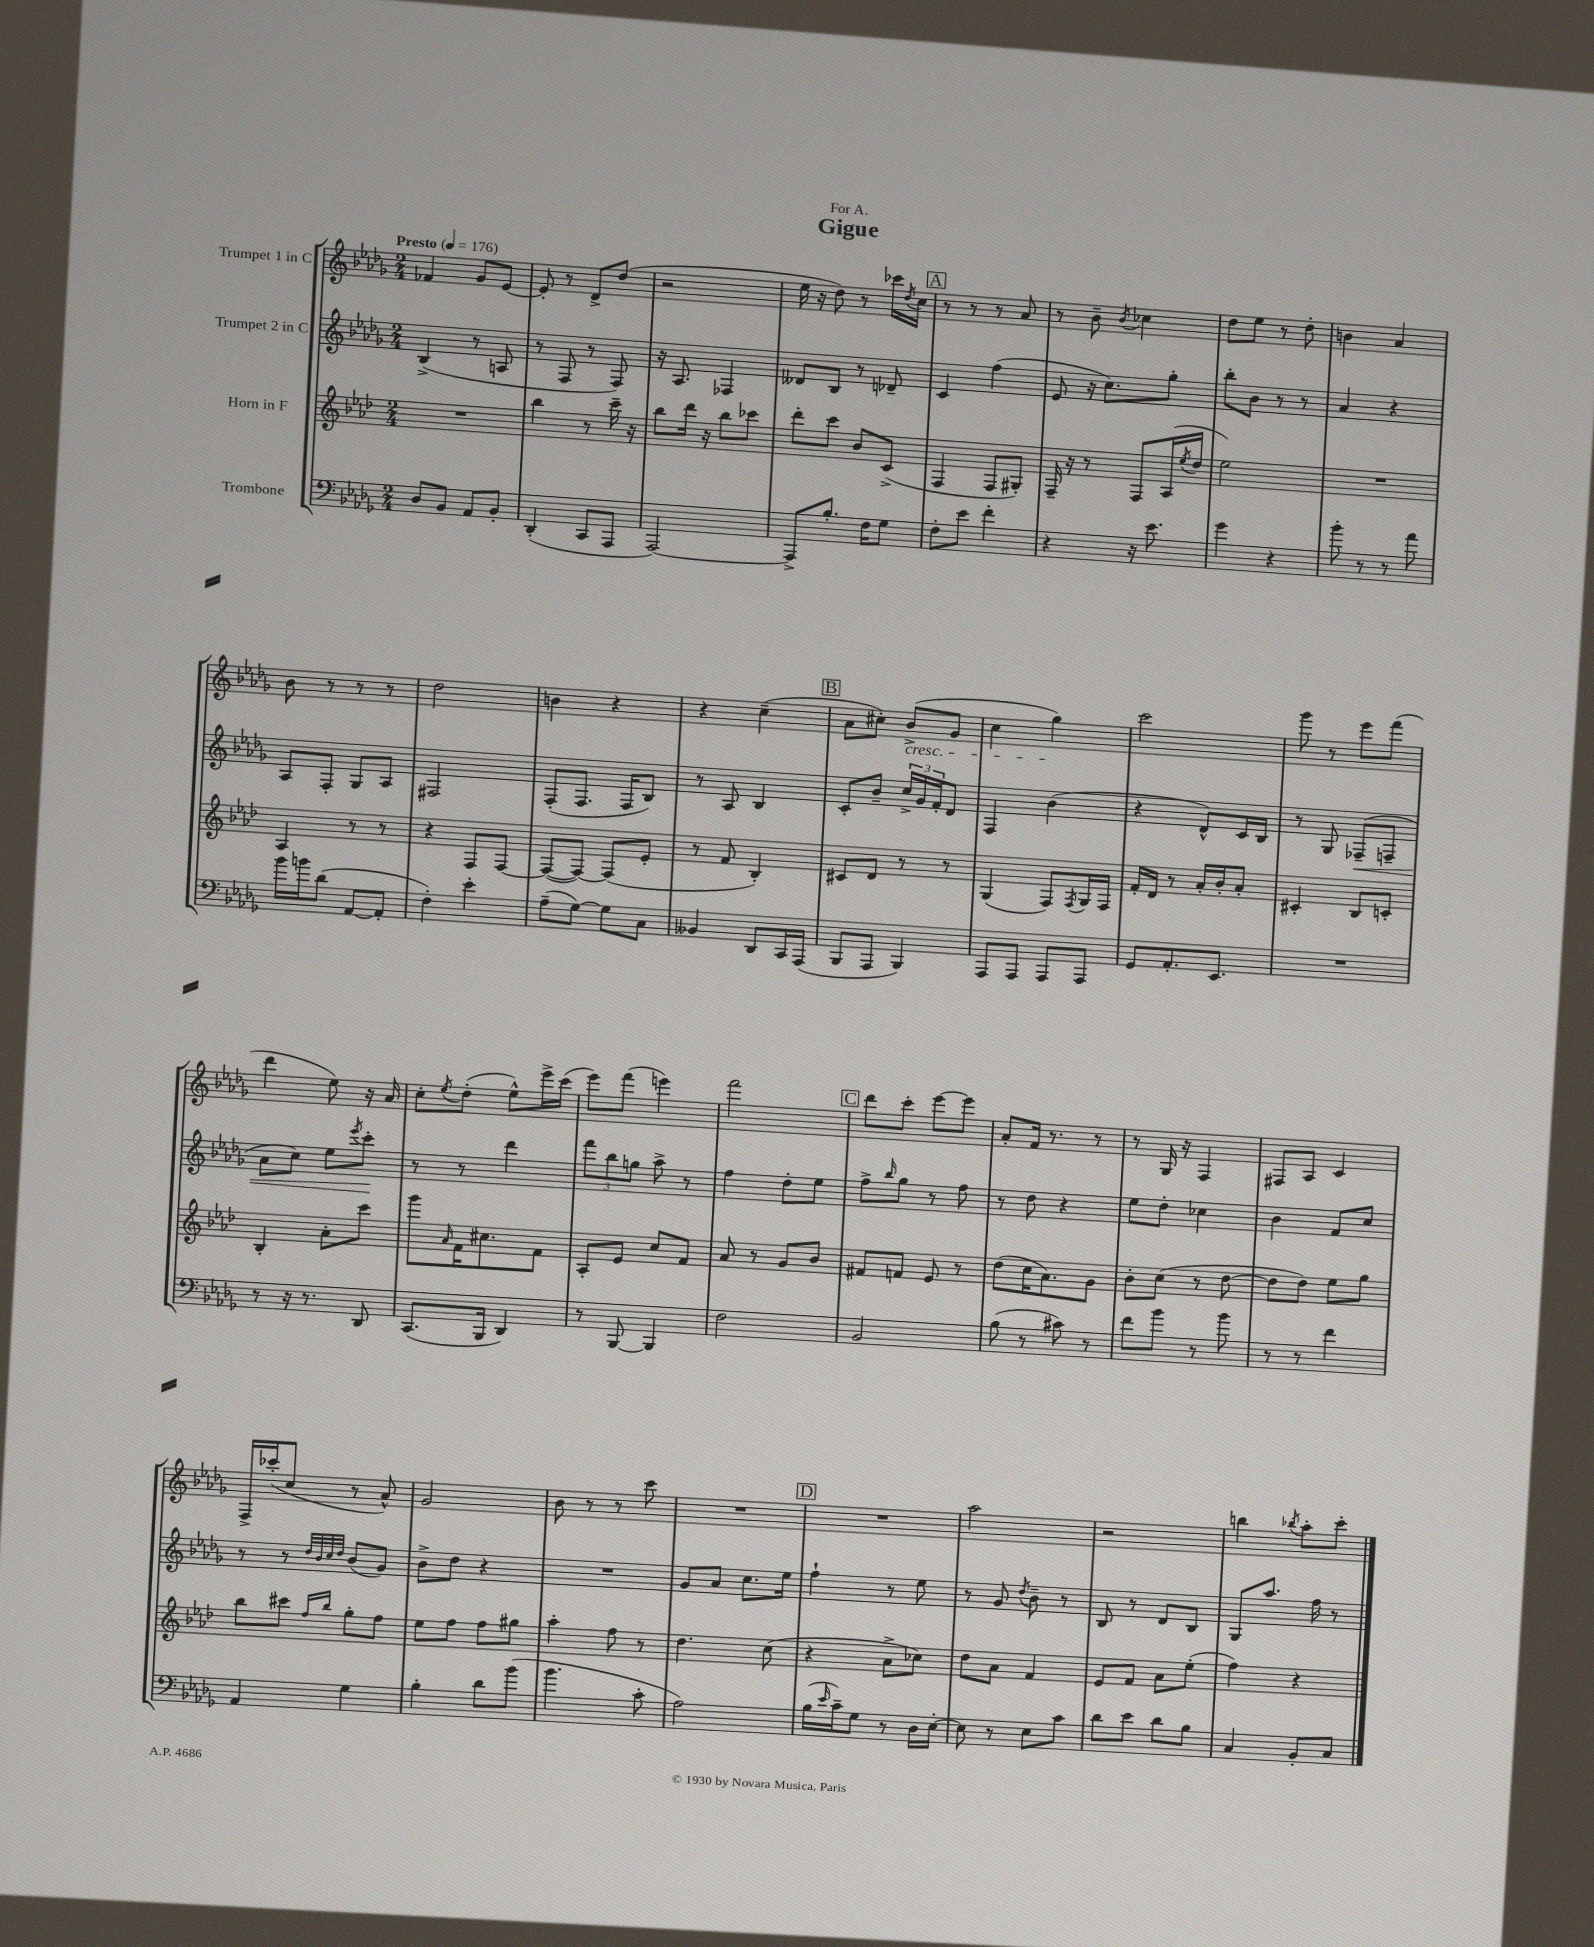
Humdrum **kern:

**kern	**kern	**kern	**dynam	**kern
*part4	*part3	*part2	*part2	*part1
*staff4	*staff3	*staff2	*staff2	*staff1
*I"Trombone	*I"Horn in F	*I"Trumpet 2 in C	*	*I"Trumpet 1 in C
*clefF4	*clefG2	*clefG2	*	*clefG2
*k[b-e-a-d-g-]	*k[b-e-a-d-]	*k[b-e-a-d-g-]	*	*k[b-e-a-d-g-]
*M2/4	*M2/4	*M2/4	*	*M2/4
*MM176	*MM176	*MM176	*	*MM176
=1	=1	=1	=1	=1
!	!	!	!	!LO:TX:a:B:t=Presto
8D-/L	2r	(4B-^/	.	4f-X/
8BB-/J	.	.	.	.
8AA-/L	.	8r	.	8g-/L
8BB-'/J	.	8An/	.	[8e-/J
=2	=2	=2	=2	=2
(4DD-'/	4bb-\	8r	.	8e-'/]
.	.	8F/	.	8r
8CC/L	8r	8r	.	8d-^/L
8AAA-/J	16ccc~\	8F/)	.	(8dd-/J
.	16r	.	.	.
=3	=3	=3	=3	=3
[2AAA-/)	8bb-\L	16r	.	2r
.	.	8.A-/	.	.
.	16ddd-\Jk	.	.	.
.	16r	.	.	.
.	8bb-\L	4F-X/	.	.
.	8ccc-X\J	.	.	.
=4	=4	=4	=4	=4
8AAA-^/L]	8ddd-'\L	8d--X/L	.	16ee-\
.	.	.	.	16r
8.B-'/J	8ccc\J	8B-/J	.	8dd-\)
.	8b-/L	8r	.	8r
16F\KL	.	.	.	.
8G-\J	(8c^/J	8d-X~/	.	16ccc-X\LL
.	.	.	.	8qdd-/
.	.	.	.	16cc\JJ
!!LO:REH:place=s1:t=A
=5	=5	=5	=5	=5
8F'\L	4F/	4c/	.	8r
8e-\J	.	.	.	8r
4f'\	8F/L	(4ff\	.	8r
.	8G#X'/J)	.	.	8a-/
=6	=6	=6	=6	=6
4r	16F~/	8e-/	.	8r
.	16r	.	.	.
.	8r	16r	.	8b-~\
.	.	8.cc\L)	.	.
.	.	.	.	8qb-/
16r	8F/L	.	.	4cc-X\
8.e-\	.	.	.	.
.	(16A-/L	8gg-'\J	.	.
.	8qee-/	.	.	.
.	16dd-/JJ	.	.	.
=7	=7	=7	=7	=7
4g-\	2ee-\)	8bb-'\L	.	8dd-\L
.	.	8b-\J	.	8ee-\J
4r	.	8r	.	8r
.	.	8r	.	8dd-'\
=8	=8	=8	=8	=8
8b-'\	2r	4a-/	.	4bn\
8r	.	.	.	.
8r	.	4r	.	4a-/
8a-\	.	.	.	.
!!LO:LB:g=z
=9	=9	=9	=9	=9
16b-\LL	4A-/	8A-/L	.	8b-\
16bn\J	.	.	.	.
(8d-\J	.	8F'/J	.	8r
[8AA-/L	8r	8G-/L	.	8r
8AA-'/J]	8r	8A-/J	.	8r
=10	=10	=10	=10	=10
4F'\)	4r	2F#X/	.	2dd-\
4e-'\	8F/L	.	.	.
.	[8F/J	.	.	.
=11	=11	=11	=11	=11
(8A-~\L	(8F/L_	(8F'/L	.	4bn\
[8G-\J)	8F/J_)	8.F/J	.	.
8G-\L]	(8F/L]	.	.	4r
.	.	16F/KL	.	.
8C\J	8e-'/J	8B-/J)	.	.
=12	=12	=12	=12	=12
4BB--X/	8r	8r	.	4r
.	8f/	8A-/	.	.
8DD-/L	4B-'/)	4B-/	.	(4cc~\
16CC/L	.	.	.	.
(16AAA-/JJ	.	.	.	.
!!LO:REH:place=s1:t=B
=13	=13	=13	=13	=13
8BBB-/L	8c#X/L	8c'/L	.	8a-\L
8AAA-/J	8d-/J	8b-~/J	.	8cc#X'\J)
!	!	!	!	!LO:TX:b:i:t=cresc.
4BBB-/)	8r	24cc^/LL	.	(8b-^/L
.	.	24g-/	.	.
.	.	24f'/J	.	.
.	8r	8d-/J	.	8g-/J
=14	=14	=14	=14	=14
8AAA-/L	(4G/	4F/	.	4cc\
8AAA-/J	.	.	.	.
8AAA-/L	8F/L)	(4b-\	.	4gg-\)
.	8qF/	.	.	.
8AAA-/J	16G/L	.	.	.
.	16F/JJ	.	.	.
=15	=15	=15	=15	=15
8GG-/L	16f'/LL	4r	.	2ccc\
.	16d-/JJ	.	.	.
8.AA-'/	8r	.	.	.
.	16a-'/LL	8d-^^/L)	.	.
8.EE-/J	16b-'/J	.	.	.
.	8a-'/J	16c/L	.	.
.	.	16B-/JJ	.	.
=16	=16	=16	=16	=16
2r	4c#X'/	8r	.	8ggg-\
.	.	8G-/	.	8r
!	!	!	!LO:HP:b	!
.	8B-/L	(8F-X~/L	<	8eee-\L
.	8cn'/J	8Fn~/J	.	(8fff\J
!!LO:LB:g=z
=17	=17	=17	=17	=17
8r	4B-'/	8a-\L	.	4ddd-\
16r	.	8cc\J)	.	.
8.r	.	.	.	.
.	8a-'\L	8ee-\L	.	8ee-\)
.	.	8qeee-/	.	.
8DD-/	8ccc\J	8ccc'\J	.	16r
.	.	.	.	16a-/
.	.	.	[	.
=18	=18	=18	=18	=18
(8.CC/L	8ggg\L	8r	.	8cc'\L
.	16qqa-/	.	.	8qee-/
.	16f\K	8r	.	(8dd-'\J
16BBB-/Jk	8.cc#X\	.	.	.
4DD-/)	.	4ddd-\	.	8ee-^^\L)
.	8f\J	.	.	16eee-^\L
.	.	.	.	(16ccc\JJ
=19	=19	=19	=19	=19
8r	8A-'/L	12fff\L	.	8eee-\L)
.	.	12bb-\	.	.
[8BBB-/	8e-/J	.	.	(8fff\J
.	.	12ggn\J	.	.
4BBB-/]	8cc/L	8aa-^\	.	4eeen\)
.	8f/J	8r	.	.
=20	=20	=20	=20	=20
2F\	8a-/	4ff\	.	2fff\
.	8r	.	.	.
.	8g/L	8dd-'\L	.	.
.	8b-/J	8ee-\J	.	.
!!LO:REH:place=s1:t=C
=21	=21	=21	=21	=21
2BB-/	8f#X/L	8ff^\L	.	8ddd-\L
.	.	16qqbb-/	.	.
.	8fn/J	8gg-\J	.	8ccc'\J
.	8e-/	8r	.	[8eee-\L
.	8r	8ff\	.	8eee-\J]
=22	=22	=22	=22	=22
(8B-\	(8dd-\L	8r	.	8a-'/L
8r	16cc\K	8dd-\	.	16f/Jk
.	8.a-\)	.	.	8.r
8c#X\)	.	4r	.	.
8r	8g\J	.	.	8r
=23	=23	=23	=23	=23
8f\L	8b-'\L	8ee-\L	.	8r
8b-\J	(8cc\J	8dd-'\J	.	16G-/
.	.	.	.	16r
8r	8r	4cc-X\	.	4F/
8b-\	[8dd-\	.	.	.
=24	=24	=24	=24	=24
8r	8dd-\L]	4b-\	.	8F#X/L
8r	8dd-\J)	.	.	8A-/J
4f\	8ee-\L	8f/L	.	4c/
.	8gg\J	8cc/J	.	.
!!LO:LB:g=z
=25	=25	=25	=25	=25
4AA-/	8bb-\L	8r	.	16F^/LL
.	.	.	.	(16ccc-X'/J
.	8ccc#X\J	8r	.	8cc/J
.	.	32qqdd-/LLL	.	.
.	.	32qqb-/	.	.
.	16qqff/LL	32qqcc/	.	.
.	16qqbb-/JJ	32qqdd-/JJJ	.	.
4G-\	8gg'\L	(8b-/L	.	8r
.	8ff\J	8g-/J)	.	8a-^^/)
=26	=26	=26	=26	=26
4B-'\	8ee-\L	8b-^\L	.	2g-/
.	8ff\J	8dd-\J	.	.
8d-\L	8ff\L	4r	.	.
(8b-\J	8gg#X\J	.	.	.
=27	=27	=27	=27	=27
4.b-\	4aa-'\	2r	.	8b-\
.	.	.	.	8r
.	8ff\	.	.	8r
8c'\	8r	.	.	8ccc\
=28	=28	=28	=28	=28
2A-\)	4.dd-\	8g-/L	.	2r
.	.	8a-/J	.	.
.	.	8.cc\L	.	.
.	(8cc\	.	.	.
.	.	16ee-\Jk	.	.
!!LO:REH:place=s1:t=D
=29	=29	=29	=29	=29
(16B-\LL	4r	4ff`\	.	2r
16qqe-/	.	.	.	.
16c~\J)	.	.	.	.
8G-\J	.	.	.	.
8r	8a-^\L	8r	.	.
16D-\LL	8cc-X\J)	8ee-\	.	.
[16E-'\JJ	.	.	.	.
=30	=30	=30	=30	=30
8E-\]	8dd-\L	8r	.	2aa-\
8r	8a-\J	8g-/	.	.
.	.	8qdd-/	.	.
8E-\L	4f/	8b-~\	.	.
8c\J	.	8r	.	.
=31	=31	=31	=31	=31
8d-\L	8e-/L	8B-/	.	2r
8e-\J	8f/J	8r	.	.
8d-\L	8a-\L	8d-/L	.	.
8B-\J	(8ee-'\J	8B-/J	.	.
=32	=32	=32	=32	=32
4C/	4ff\)	8G-/L	.	4bbn\
.	.	8.aa-/J	.	.
.	.	.	.	8qbb-X/
8BB-'/L	4r	.	.	8aa-'\L
.	.	16ff\	.	.
8C/J	.	8r	.	8ccc'\J
==	==	==	==	==
*-	*-	*-	*-	*-
